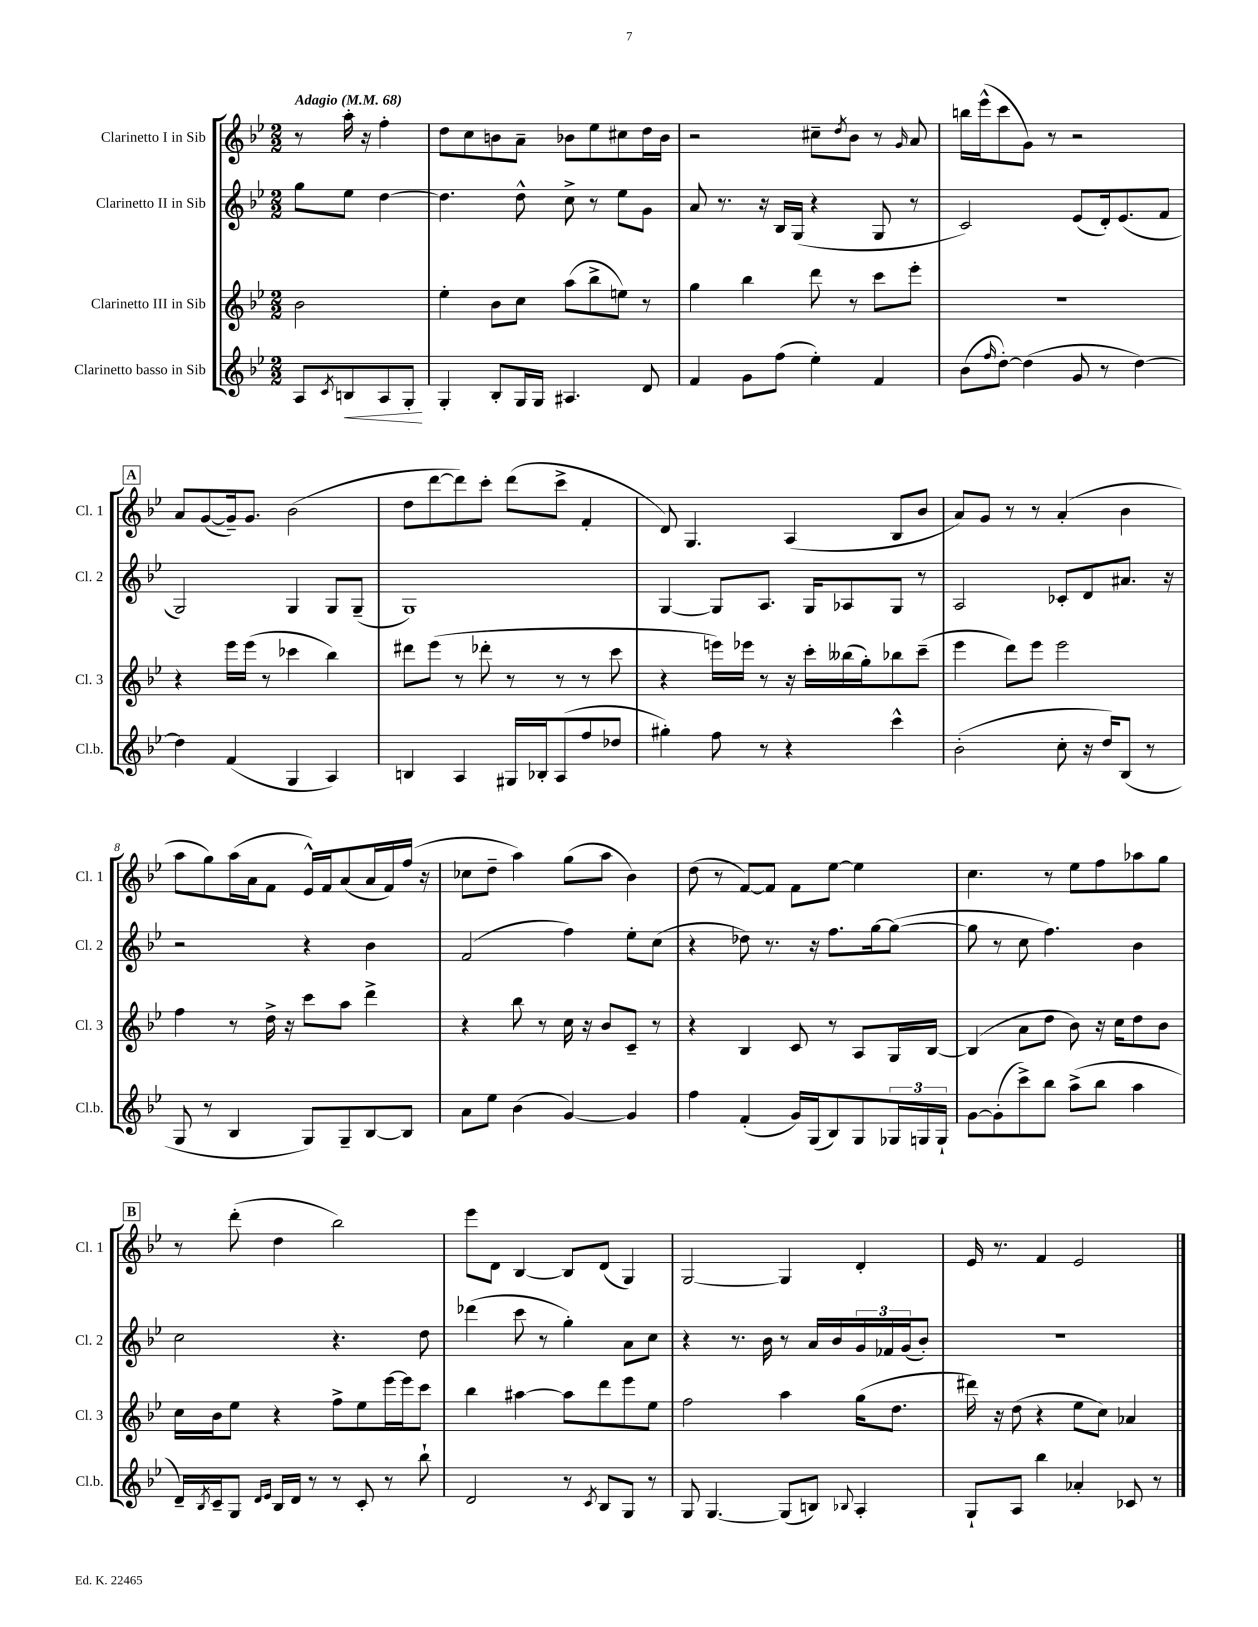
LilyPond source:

<<
\new StaffGroup <<
\new Staff = "s0" \with { instrumentName = "Clarinetto I in Sib" shortInstrumentName = "Cl. 1" } {
    \clef treble \key bes \major \numericTimeSignature \time 2/2 \partial 2 \tempo "Adagio" 4 = 68
    r8 a''16-. r16 f''4-. |
    d''8 c''8 b'8 a'8-- bes'8 ees''8 cis''8 d''16 bes'16 |
    r2 cis''8-- \acciaccatura { d''8 } bes'8 r8 \grace { g'16 } a'8 |
    b''16 ees'''16-^( c'''8 g'8) r8 r2 |
    \mark \markup { \box "A" } a'8 g'8~( g'16--) g'8. bes'2( |
    d''8 d'''8~ d'''8) c'''8-. d'''8( c'''8-> f'4-. |
    d'8) g4. a4( bes8 bes'8 |
    a'8) g'8 r8 r8 a'4-.( bes'4 |
    a''8 g''8) a''16( a'16 f'8 ees'16-^) f'16 a'8( a'16 f'16) f''16( r16 |
    ces''8 d''8-- a''4) g''8( a''8 bes'4) |
    d''8( r8 f'8~) f'8 f'8 ees''8~ ees''4 |
    c''4. r8 ees''8 f''8 aes''8 g''8 |
    \mark \markup { \box "B" } r8 d'''8-.( d''4 bes''2) |
    ees'''8 d'8 bes4~ bes8 d'8( g4) |
    g2~ g4 d'4-. |
    ees'16 r8. f'4 ees'2 \bar "|." |
}
\new Staff = "s1" \with { instrumentName = "Clarinetto II in Sib" shortInstrumentName = "Cl. 2" } {
    \clef treble \key bes \major \numericTimeSignature \time 2/2 \partial 2
    g''8 ees''8 d''4~ |
    d''4. d''8-^ c''8-> r8 ees''8 g'8 |
    a'8 r8. r16 bes16 g16( r4 g8 r8 |
    c'2) ees'8( d'16-.) ees'8.( f'8 |
    \mark \markup { \box "A" } g2) g4 g8 g8--( |
    g1) |
    g4~ g8 a8. g16 aes8 g8 r8 |
    a2 ces'8-. d'8 ais'8. r16 |
    r2 r4 bes'4 |
    f'2( f''4) ees''8-. c''8( |
    r4 des''8) r8. r16 f''8. g''16~ g''8~( |
    g''8 r8 c''8 f''4.) bes'4 |
    \mark \markup { \box "B" } c''2 r4. d''8 |
    des'''4( c'''8 r8 g''4-.) a'8 c''8 |
    r4 r8. bes'16 r8 a'16 bes'16 \tuplet 3/2 { g'16 fes'16 g'16( } bes'8-.) |
    r1 \bar "|." |
}
\new Staff = "s2" \with { instrumentName = "Clarinetto III in Sib" shortInstrumentName = "Cl. 3" } {
    \clef treble \key bes \major \numericTimeSignature \time 2/2 \partial 2
    bes'2 |
    ees''4-. bes'8 c''8 a''8( bes''8-> e''8) r8 |
    g''4 bes''4 d'''8 r8 c'''8 ees'''8-. |
    R1 |
    \mark \markup { \box "A" } r4 ees'''16 ees'''16( r8 ces'''4 bes''4) |
    dis'''8 ees'''8( r8 des'''8-. r8 r8 r8 c'''8 |
    r4 e'''16) ees'''16 r8 r16 c'''16-. beses''16( g''16-.) bes''8 c'''8--( |
    ees'''4 d'''8) ees'''8 ees'''2 |
    f''4 r8 d''16-> r16 c'''8 a''8 d'''4-> |
    r4 bes''8 r8 c''16 r16 bes'8 c'8-- r8 |
    r4 bes4 c'8 r8 a8 g16 bes16~ |
    bes4( a'8 d''8 bes'8) r16 c''16 d''8 bes'8 |
    \mark \markup { \box "B" } c''16 bes'16 ees''8 r4 f''8-> ees''8 ees'''16~ ees'''16 c'''8 |
    bes''4 ais''4~ ais''8 d'''8 ees'''8 ees''8 |
    f''2 a''4 g''16( d''8. |
    dis'''16) r16 d''8( r4 ees''8 c''8) aes'4 \bar "|." |
}
\new Staff = "s3" \with { instrumentName = "Clarinetto basso in Sib" shortInstrumentName = "Cl.b." } {
    \clef treble \key bes \major \numericTimeSignature \time 2/2 \partial 2
    a8 \acciaccatura { c'8 } b8\< a8 g8-.\! |
    g4-. bes8-. g16 g16 ais4. d'8 |
    f'4 g'8 f''8( ees''4-.) f'4 |
    bes'8( \grace { f''16 } d''8~-.) d''4( g'8 r8 d''4~) |
    \mark \markup { \box "A" } d''4 f'4( g4 a4) |
    b4 a4 gis16 bes16-. a8( f''8 des''8 |
    gis''4-.) f''8 r8 r4 c'''4-^ |
    bes'2-.( c''8-. r16 d''16) bes8( r8 |
    g8 r8 bes4 g8) g8-- bes8~ bes8 |
    a'8 ees''8 bes'4( g'4~) g'4 |
    f''4 f'4-.( g'16) g16( bes8) g8 \tuplet 3/2 { ges16 g16 g16-! } |
    g'8~ g'8-.( c'''8->) bes''8 a''8->( bes''8 a''4 |
    \mark \markup { \box "B" } d'16--) \acciaccatura { bes8 } c'16-- g8 \grace { d'16 ees'16 } bes16 d'16 r8 r8 c'8-. r8 bes''8-! |
    d'2 r8 \acciaccatura { c'8 } bes8 g8 r8 |
    g8 g4.~ g8( b8) \appoggiatura { bes8 } a4-. |
    g8-! a8 bes''4 aes'4-. ces'8 r8 \bar "|." |
}
>>
>>
